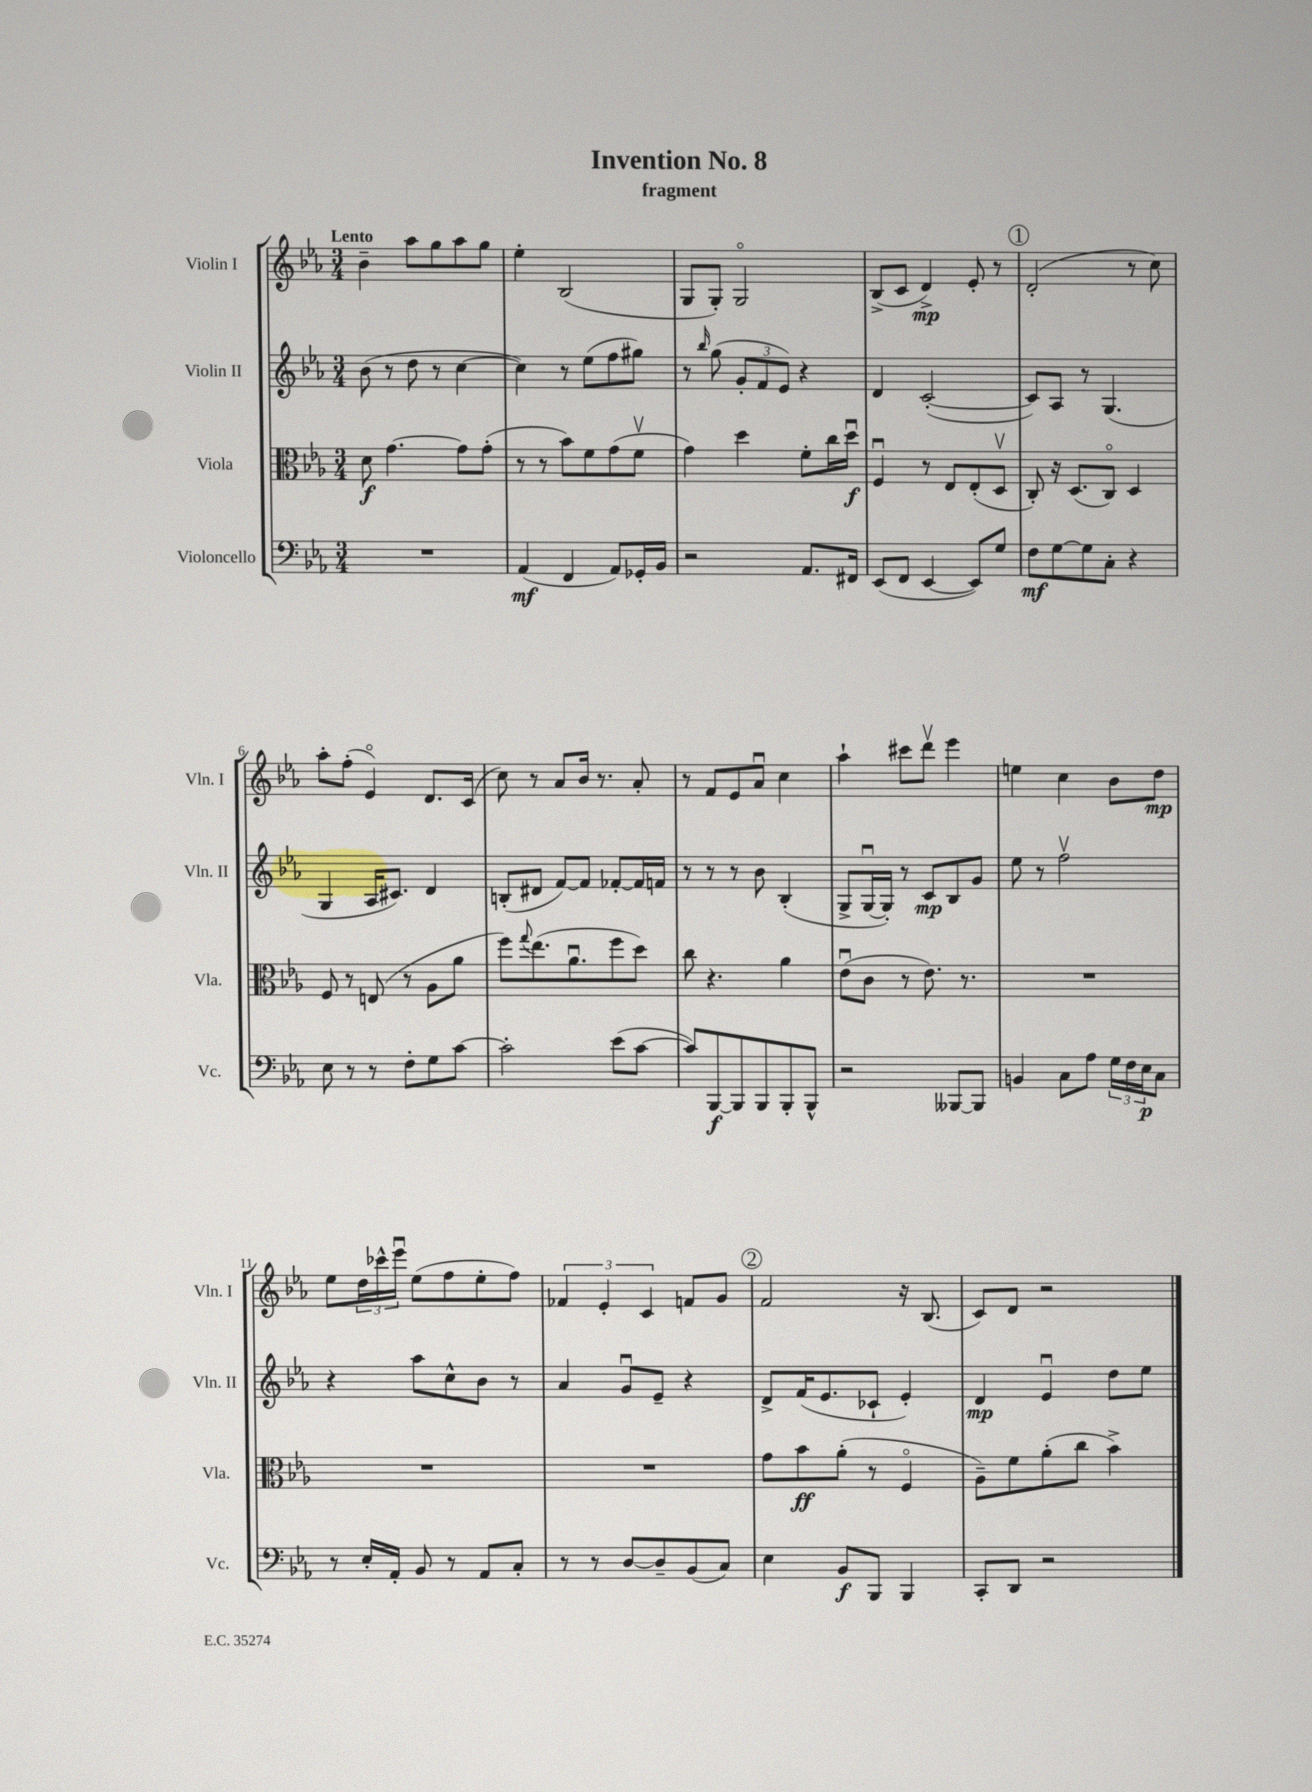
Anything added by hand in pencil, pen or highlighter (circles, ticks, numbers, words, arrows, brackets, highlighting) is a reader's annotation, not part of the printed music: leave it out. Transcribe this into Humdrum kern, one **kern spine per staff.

**kern	**dynam	**kern	**dynam	**kern	**dynam	**kern	**dynam
*part4	*part4	*part3	*part3	*part2	*part2	*part1	*part1
*staff4	*staff4	*staff3	*staff3	*staff2	*staff2	*staff1	*staff1
*I"Violoncello	*	*I"Viola	*	*I"Violin II	*	*I"Violin I	*
*I'Vc.	*	*I'Vla.	*	*I'Vln. II	*	*I'Vln. I	*
*clefF4	*	*clefC3	*	*clefG2	*	*clefG2	*
*k[b-e-a-]	*	*k[b-e-a-]	*	*k[b-e-a-]	*	*k[b-e-a-]	*
*M3/4	*	*M3/4	*	*M3/4	*	*M3/4	*
=1	=1	=1	=1	=1	=1	=1	=1
!	!	!	!	!	!	!LO:TX:a:B:t=Lento	!
2.r	.	8d\	f	(8b-\	.	4b-~\	.
.	.	[4.g\	.	8r	.	.	.
.	.	.	.	8dd\	.	8aa-\L	.
.	.	.	.	8r	.	8gg\	.
.	.	8g\L]	.	[4cc\	.	8aa-\	.
.	.	(8g'\J	.	.	.	8gg\J	.
=2	=2	=2	=2	=2	=2	=2	=2
(4AA-/	mf	8r	.	4cc\])	.	4ee-'\	.
.	.	8r	.	.	.	.	.
4FF/	.	8b-\L)	.	8r	.	(2B-/	.
.	.	8f\	.	(8ee-\L	.	.	.
8AA-/L)	.	(8g\	.	8ff\	.	.	.
16GG-X'/L	.	8fv\J	.	8gg#X\J)	.	.	.
16BB-/JJ	.	.	.	.	.	.	.
=3	=3	=3	=3	=3	=3	=3	=3
2r	.	4g\)	.	8r	.	8G/L	.
.	.	.	.	16qqbb-/	.	.	.
.	.	.	.	(8gg\	.	8G'/J)	.
.	.	4dd\	.	12g'/L	.	2G/	.
.	.	.	.	12f/	.	.	.
.	.	.	.	12e-/J)	.	.	.
8.AA-/L	.	8f'\L	.	4r	.	.	.
.	.	16cc\L	.	.	.	.	.
16FF#X/Jk	.	16ddu\JJ	f	.	.	.	.
=4	=4	=4	=4	=4	=4	=4	=4
(8EE-/L	.	4Fu/	.	4d/	.	(8B-^/L	.
8FF/J	.	.	.	.	.	8c/J	.
[4EE-/	.	8r	.	([2c'/	.	4d^/)	mp
.	.	8E-/L	.	.	.	.	.
8EE-/L])	.	(8E-'/	.	.	.	8e-'/	.
8G/J	.	8Dv/J	.	.	.	8r	.
!!LO:REH:place=s1:t=1
=5	=5	=5	=5	=5	=5	=5	=5
8F\L	mf	8C'/)	.	8c/L])	.	(2d'/	.
[8G\	.	16r	.	8A-/J	.	.	.
.	.	(8.D/L	.	.	.	.	.
8G\]	.	.	.	8r	.	.	.
8C'\J	.	8C/J)	.	(4.G/	.	.	.
4r	.	4D/	.	.	.	8r	.
.	.	.	.	.	.	8cc\)	.
!!LO:LB:g=z
=6	=6	=6	=6	=6	=6	=6	=6
8E-\	.	8F/	.	4G/	.	8aa-'\L	.
8r	.	8r	.	.	.	(8ff'\J	.
8r	.	(8En/	.	16A-/KL	.	4e-/)	.
.	.	.	.	8.c#X/J)	.	.	.
8F'\L	.	8r	.	.	.	.	.
8G\	.	8A-\L	.	4d/	.	8.d/L	.
[8c\J	.	8a-\J	.	.	.	.	.
.	.	.	.	.	.	(16c/Jk	.
=7	=7	=7	=7	=7	=7	=7	=7
2c'\]	.	8ff\L)	.	(8Bn'/L	.	8cc\)	.
.	.	8qqgg/	.	.	.	.	.
.	.	(8.ee-\	.	8d#X/J	.	8r	.
.	.	.	.	[8f/L)	.	8a-/L	.
.	.	8.a-u\	.	.	.	.	.
.	.	.	.	8f/J]	.	16b-/Jk	.
.	.	.	.	.	.	8.r	.
(8e-\L	.	8ff\	.	[8f-X'/L	.	.	.
[8c\J	.	8dd\J)	.	16f-/L]	.	8a-'/	.
.	.	.	.	16fn/JJ	.	.	.
=8	=8	=8	=8	=8	=8	=8	=8
8c/L])	.	8cc\	.	8r	.	8r	.
[8BBB-/	f	4.r	.	8r	.	8f/L	.
8BBB-/]	.	.	.	8r	.	8e-/	.
8BBB-/	.	.	.	8b-\	.	8a-u/J	.
8BBB-'/	.	4a-\	.	(4B-'/	.	4cc\	.
8BBB-^^/J	.	.	.	.	.	.	.
=9	=9	=9	=9	=9	=9	=9	=9
2r	.	(8e-u\L	.	8G^/L	.	4aa-`\	.
.	.	8c\J	.	[16Gu/L	.	.	.
.	.	.	.	16G'/JJ])	.	.	.
.	.	8r	.	8r	.	8ccc#X\L	.
.	.	8.e-\)	.	8c/L	mp	8dddv\J	.
[8BBB--X/L	.	.	.	8B-/	.	4eee-\	.
.	.	8.r	.	.	.	.	.
8BBB--/J]	.	.	.	8g/J	.	.	.
=10	=10	=10	=10	=10	=10	=10	=10
4BBn/	.	2.r	.	8ee-\	.	4een\	.
.	.	.	.	8r	.	.	.
8C\L	.	.	.	2ffv\	.	4cc\	.
8A-\J	.	.	.	.	.	.	.
24G\LL	.	.	.	.	.	8b-\L	.
24F\	.	.	.	.	.	.	.
24E-\J	p	.	.	.	.	.	.
8C\J	.	.	.	.	.	8dd\J	mp
!!LO:LB:g=z
=11	=11	=11	=11	=11	=11	=11	=11
8r	.	2.r	.	4r	.	8ee-\L	.
16E-'/LL	.	.	.	.	.	24dd\L	.
.	.	.	.	.	.	24ccc-X^^\	.
16AA-'/JJ	.	.	.	.	.	.	.
.	.	.	.	.	.	24eee-u\JJ	.
8BB-/	.	.	.	8aa-\L	.	(8ee-\L	.
8r	.	.	.	8cc^^\	.	8ff\	.
8AA-/L	.	.	.	8b-\J	.	8ee-'\	.
8C'/J	.	.	.	8r	.	8ff\J)	.
=12	=12	=12	=12	=12	=12	=12	=12
8r	.	2.r	.	4a-/	.	6f-X/	.
8r	.	.	.	.	.	.	.
.	.	.	.	.	.	6e-'/	.
[8D/L	.	.	.	8gu/L	.	.	.
.	.	.	.	.	.	6c/	.
8D~/]	.	.	.	8e-~/J	.	.	.
(8BB-/	.	.	.	4r	.	8fn/L	.
8C/J)	.	.	.	.	.	8g/J	.
!!LO:REH:place=s1:t=2
=13	=13	=13	=13	=13	=13	=13	=13
4E-\	.	8g\L	.	8d^/L	.	2f/	.
.	.	8b-\	ff	(16f/K	.	.	.
.	.	.	.	8.e-/	.	.	.
8BB-/L	f	(8a-'\J	.	.	.	.	.
8BBB-/J	.	8r	.	8c-X`/J	.	.	.
4BBB-/	.	4F/	.	4e-'/)	.	16r	.
.	.	.	.	.	.	(8.B-/	.
=14	=14	=14	=14	=14	=14	=14	=14
8CC'/L	.	8A-~\L)	.	4d/	mp	8c/L)	.
8DD/J	.	8f\	.	.	.	8d/J	.
2r	.	(8a-'\	.	4e-u/	.	2r	.
.	.	8cc\J	.	.	.	.	.
.	.	4b-^\)	.	8dd\L	.	.	.
.	.	.	.	8ee-\J	.	.	.
==	==	==	==	==	==	==	==
*-	*-	*-	*-	*-	*-	*-	*-
